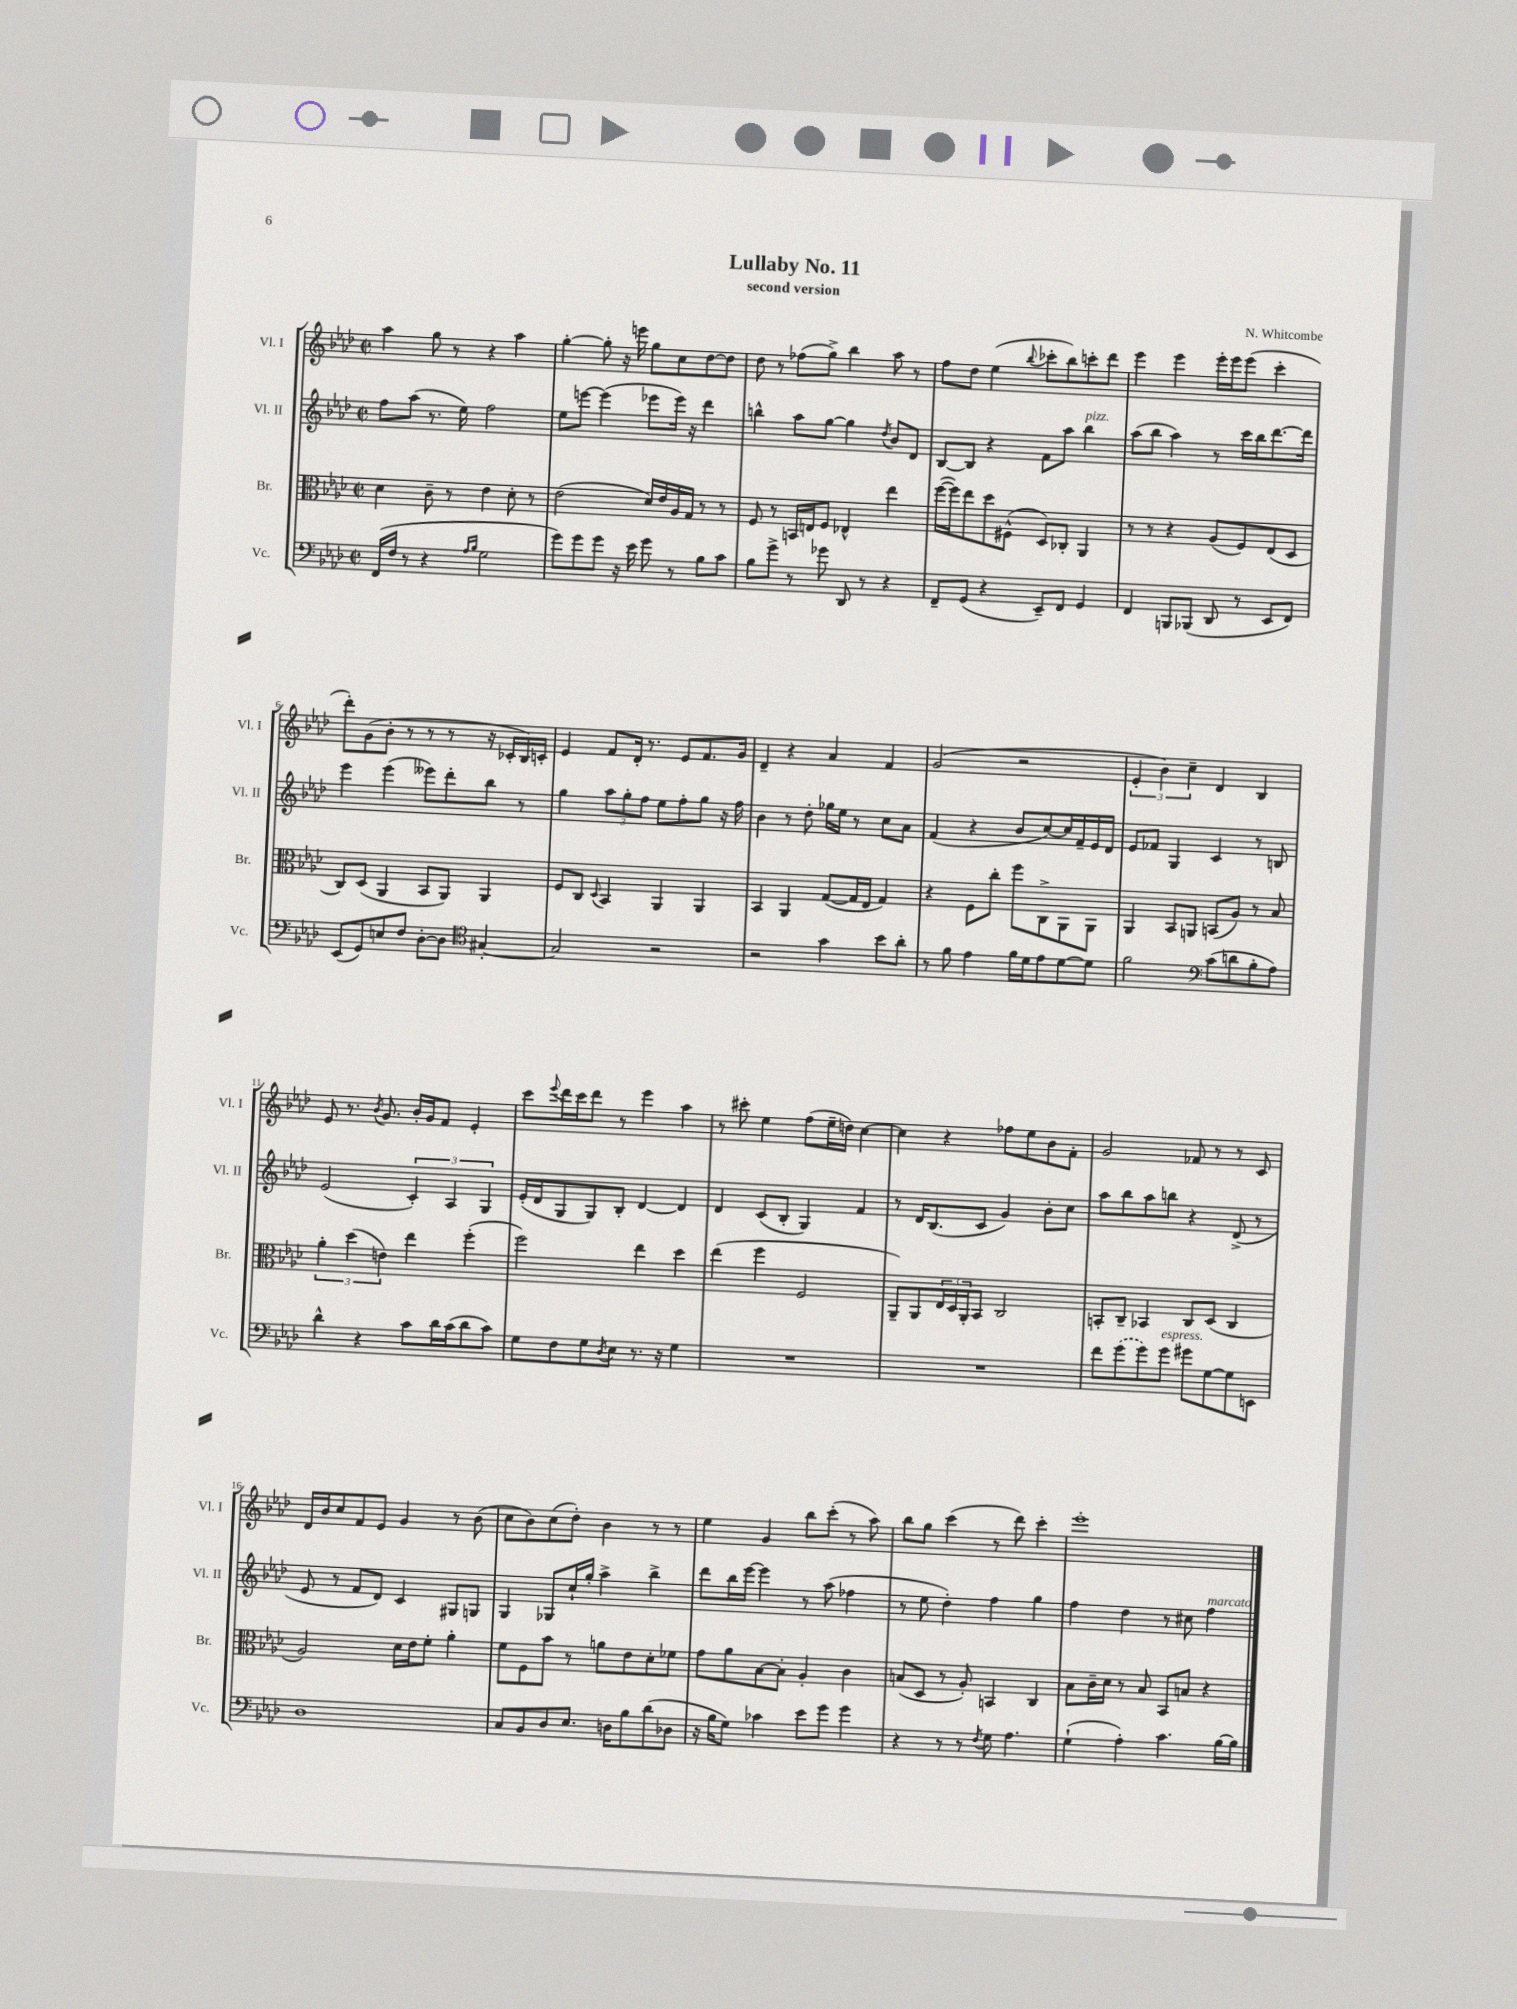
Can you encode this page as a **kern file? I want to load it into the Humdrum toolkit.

**kern	**kern	**kern	**kern
*staff4	*staff3	*staff2	*staff1
*clefF4	*clefC3	*clefG2	*clefG2
*k[b-e-a-d-]	*k[b-e-a-d-]	*k[b-e-a-d-]	*k[b-e-a-d-]
*M2/2	*M2/2	*M2/2	*M2/2
*met(c|)	*met(c|)	*met(c|)	*met(c|)
(16FF	4d-	8ff	4aa-
16F	.	.	.
8r	.	(8aa-	.
4r	8c~	8.r	8gg
.	8r	.	8r
.	.	16ee-)	.
16qqA-	.	.	.
16qqB-	.	.	.
2G	4e-	2ff	4r
.	8d-'	.	4aa-
.	8r	.	.
=	=	=	=
8g)	(2e-	8ee-	[4gg'
8g	.	[8eee	.
8g	.	(4eee]	8gg']
16r	.	.	16r
16e-	.	.	16eee
8g	16d-)	8eee-	8gg
.	16e-	.	.
8r	16A-	16eee-)	8cc
.	16G	16r	.
8B-	8r	4ddd-	[8dd-
8c	8r	.	8dd-]
=	=	=	=
8B-	8F	4bb^^	8dd-
8g^	8r	.	8r
8r	16BB	8aa-	(8ff-
.	16E	.	.
8g-	8F	[8gg	8gg^)
8DD-	4E-^^	4gg]	4bb-
8r	.	.	.
.	.	8qdd-	.
4r	4ee-	8b-	8aa-
.	.	8d-	8r
=	=	=	=
8FF~	([16ff	[8B-	8ff
.	16ff])	.	.
(8GG	8ee-	8B-]	8dd-
4r	8dd-	4r	(4ee-
.	(8F#^^	.	.
.	.	.	8qqbb-
8EE-~)	8D-)	8f	8ccc-'
8FF	8C-'	8aa-	8bb-)
4GG	4AA-	4bb-	8ccc'
.	.	.	8ddd-
=	=	=	=
4FF	8r	(8aa-	4eee-
.	8r	8bb-	.
8BBB	4r	4aa-)	4eee-
(8BBB-	.	.	.
8DD-	(8A-	8r	16eee-'
.	.	.	16eee-
8r	8F)	16ccc	(8eee-
.	.	16bb-	.
8EE-	(8E-	[8.ddd-	4ccc'
8FF)	8D-	.	.
.	.	16ddd-]	.
=	=	=	=
(8EE-	8C)	4eee-	8ddd-')
8GG)	(8D-	.	(8g
8E	4AA-	(4eee-	8b-'
8F	.	.	8r
[8D-'	8BB-	8eee--)	8r
8D-]	8AA-)	8ddd-'	8r
*clefC4	*	*	*
[4G#'	4AA-	8bb-	16r
.	.	.	16c-'
.	.	8r	16B-)
.	.	.	16c'
=	=	=	=
2G#]	8F	4gg	4e-
.	8C	.	.
.	8qqD-	.	.
.	4BB-	12aa-	8f
.	.	12gg'	.
.	.	.	16d-'
.	.	12ff	.
.	.	.	8.r
2r	4AA-	8ee-	.
.	.	8ff'	8e-
.	4AA-	8gg	8.f
.	.	16r	.
.	.	16ff	16g
=	=	=	=
2r	4BB-	4b-	4d-~
.	4AA-	8r	4r
.	.	8dd-'	.
4g	([8G	16gg-	4a-
.	.	16ee-	.
.	16G]	8r	.
.	16E-	.	.
8b-	4G)	8cc	4f
8a-'	.	8a-	.
=	=	=	=
8r	4r	(4f	(2g
8f	.	.	.
4e-	8F	4r	.
.	8cc'	.	.
16f	8ff	8b-	2r
16d-	.	.	.
8e-	8C^	[8cc)	.
[8d-	8AA-	16cc]	.
.	.	16f~	.
8d-]	8AA-	16e-	.
.	.	16d-	.
=	=	=	=
2f	4AA-	8e-	6e-'
.	.	8f-	.
.	.	.	6b-)
.	8BB-	4G	.
.	.	.	6cc~
.	8AA	.	.
*clefF4	*	*	*
(8c	(8BB	4c	4d-
8d	8A-)	.	.
8B-'	8r	8r	4B-
8A-)	8B-	8B	.
=	=	=	=
4d-^^	6a-'	(2e-	8e-
.	.	.	8.r
.	(6dd-	.	.
4r	.	.	.
.	.	.	8qb-
.	.	.	8.g
.	6e)	.	.
8c	4ee-	6c')	16b-'
.	.	.	16g
16d-	.	.	8f
.	.	6A-	.
(16c	.	.	.
8d-	(4ff'	.	4e-'
.	.	6G	.
8c)	.	.	.
=	=	=	=
8G	2ff)	(16e-'	8ccc
.	.	16d-	.
.	.	.	8qqeee-
8F	.	8G	16ddd-
.	.	.	16ccc
8G	.	8G)	8ddd-
8qD-	.	.	.
8E-	.	8B-'	8r
8.r	4ee-	[4d-	4eee-
16r	.	.	.
4G	4dd-	4d-]	4aa-
=	=	=	=
1r	(4ee-	4d-	8r
.	.	.	8ccc#'
.	4ff	(8c	4ee-
.	.	8B-'	.
.	2F	4G)	(8ff
.	.	.	16ee-~
.	.	.	16dd)
.	.	4f	[4cc
=	=	=	=
1r	8AA-~)	8r	4cc]
.	8AA-	16d-	.
.	.	(8.B-	.
.	24E-	.	4r
.	24D-	.	.
.	24AA-'	.	.
.	8BB-	8c	.
.	2C	4g)	8ff-
.	.	.	8ee-
.	.	8b-'	8b-
.	.	8cc	8f'
=	=	=	=
8f	8BB'	8aa-	2g
(8g	8C~	8bb-	.
8g)	4BB-	8aa-	.
8g	.	8bb	.
8g#	8C	4r	8f-
[8G	(8D-	.	8r
8G]	4C	(8d-^	8r
8EE	.	8r	8c
=	=	=	=
1D-	2A-)	8e-	16d-
.	.	.	16b-
.	.	8r	8cc
.	.	8f	8f
.	.	8d-)	8e-
.	16d-	4c	4g
.	16e-	.	.
.	8f'	.	.
.	4a-'	8G#	8r
.	.	8G	(8b-
=	=	=	=
8C	8f	4G	8cc
8BB-	8F	.	8b-)
8D-	8b-	8G-	(8cc
8.E-	8r	16cc`	8dd-')
.	.	16gg'	.
.	8a	4aa-^	4b-
16D	.	.	.
8B-	8e-	.	.
(8d-	8d-'	4bb-^	8r
8D-	8f-	.	8r
=	=	=	=
16r	8g	8ddd-	4ee-
16B-	.	.	.
8G)	8a-	16bb-	.
.	.	[16eee-	.
4c-	[8B-	4eee-]	4g
.	8B-']	.	.
8e-	4A-'	8r	8bb-
8g	.	(8aa-	(8ccc'
4g	4c	4ff-	8r
.	.	.	8aa-)
=	=	=	=
4r	(8B	8r	8bb-
.	8D-	8ee-	8gg
8r	8r	4dd-')	(4ccc
8r	8A-')	.	.
8qF	.	.	.
8G	4BB	4ff	8r
4.A-	.	.	8ddd-)
.	4C	4gg	4ccc'
=	=	=	=
(4G`	8B-	4ff	1eee-'
.	16c~	.	.
.	16d-	.	.
4A-')	8r	4dd-	.
.	8B-	.	.
4.c	8BB-	8r	.
.	8B	8cc#	.
.	4r	4ff	.
[16B-	.	.	.
16B-]	.	.	.
==	==	==	==
*-	*-	*-	*-
